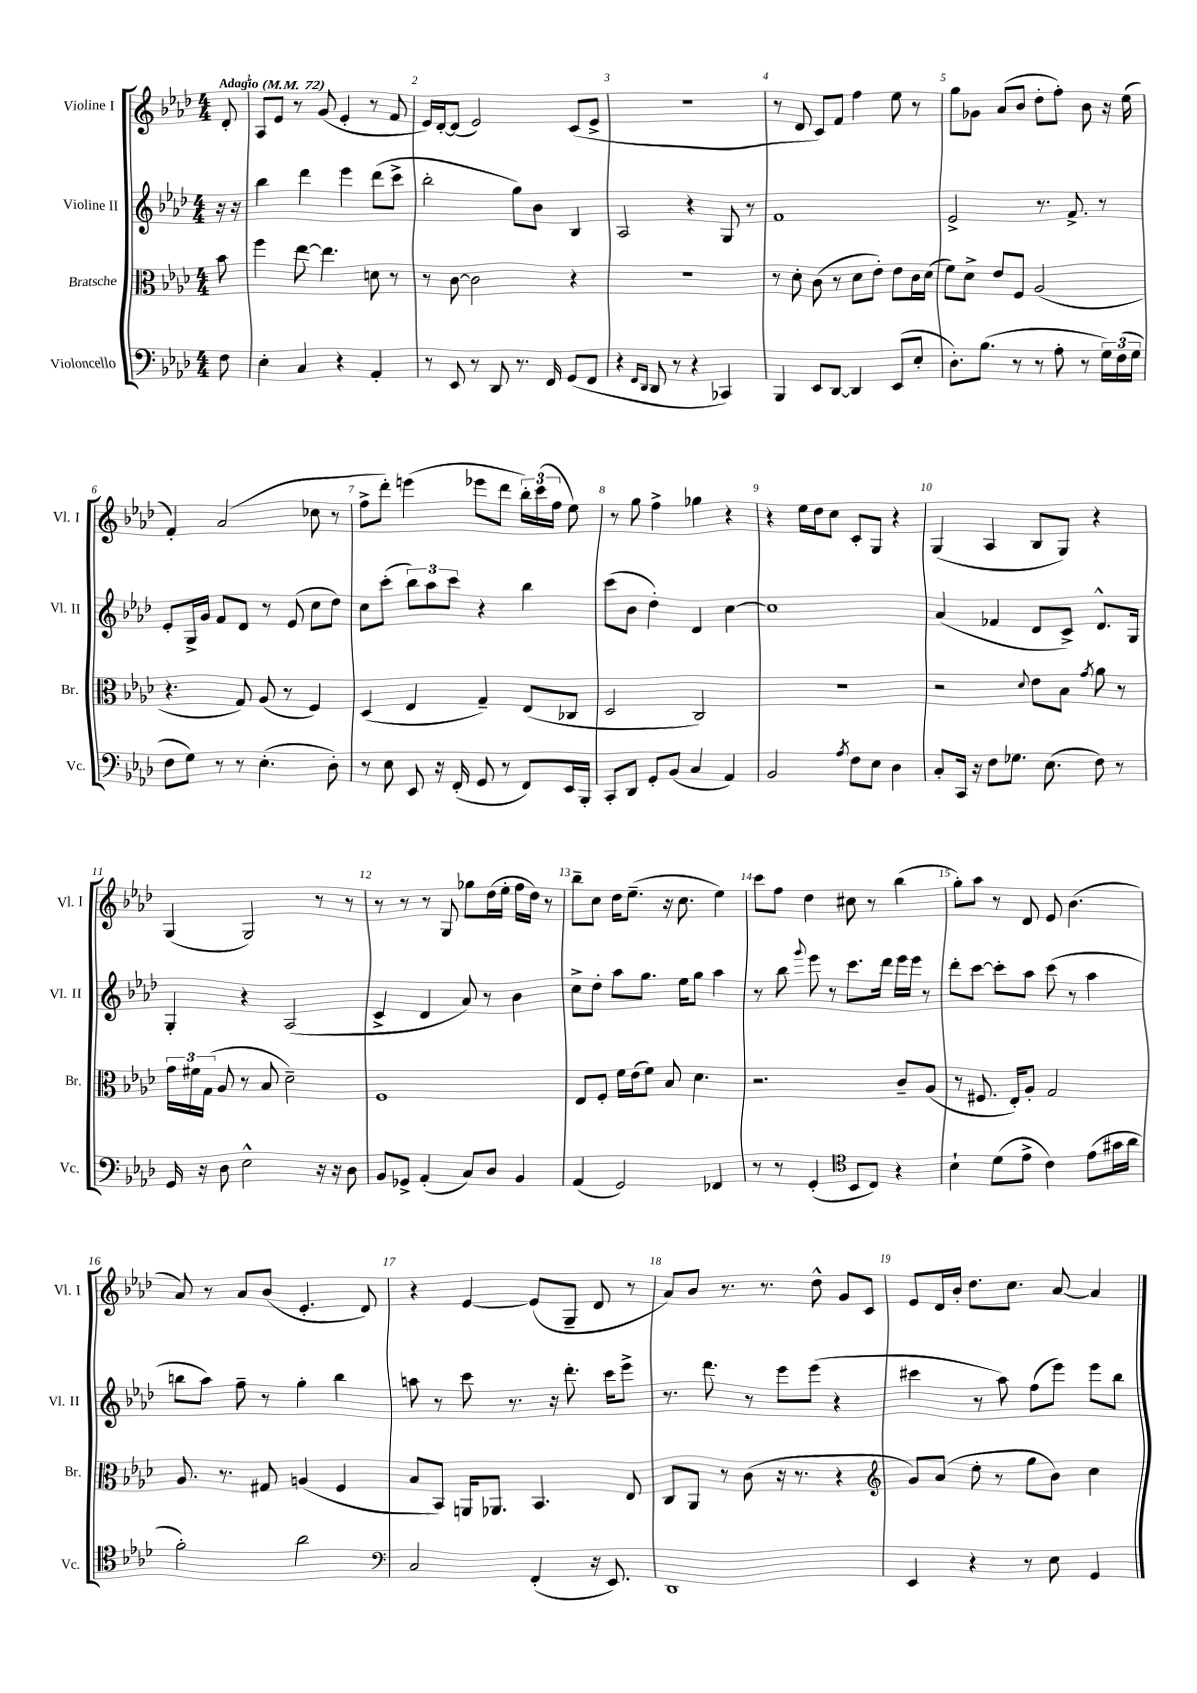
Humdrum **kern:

**kern	**kern	**kern	**kern
*staff4	*staff3	*staff2	*staff1
*clefF4	*clefC3	*clefG2	*clefG2
*k[b-e-a-d-]	*k[b-e-a-d-]	*k[b-e-a-d-]	*k[b-e-a-d-]
*M4/4	*M4/4	*M4/4	*M4/4
*MM72	*MM72	*MM72	*MM72
8F\	8b-\	16r	8d-'/
.	.	16r	.
=	=	=	=
4E-'\	4ff\	4bb-\	8A-/L
.	.	.	8e-/J
4C/	[8ee-\	4ddd-\	8r
.	4.ee-\]	.	(8g/
4r	.	4eee-\	4e-'/
4AA-'/	8d\	(8ddd-\L	8r
.	8r	8ccc^\J	8f/
=	=	=	=
8r	8r	2bb-'\	16e-/LL)
.	.	.	[16d-'/J
8EE-/	[8c\	.	(8d-/]J
8r	2c\]	.	2e-/)
8DD-/	.	.	.
8.r	.	8gg\L)	.
.	.	8b-\J	.
16FF/	.	.	.
(8GG/L	4r	4B-/	(8c/L
8FF/J	.	.	8e-^/J
=	=	=	=
4r	1r	2A-/	1r
16qqFF/LL	.	.	.
16qqDD-/JJ	.	.	.
8DD-/	.	.	.
8r	.	.	.
4r	.	4r	.
4CC-/)	.	8G/	.
.	.	8r	.
=	=	=	=
4BBB-/	8r	1f	8r
.	8d-'\	.	8d-/
8EE-/L	(8c\	.	8c/L)
[8DD-/J	8r	.	8f/J
4DD-/]	8d-\L	.	4ff\
.	8e-'\J)	.	.
(8EE-/L	8e-\L	.	8ee-\
8E-'/J	16c\L	.	8r
.	(16d-\JJ	.	.
=	=	=	=
8.D-'\L)	8f\L)	2e-^/	8gg\L
.	8d-^\J	.	8g-\J
(8.B-\J	.	.	.
.	8e-/L	.	(8a-/L
8r	8F/J	.	8b-/J
8r	(2A-/	8.r	8dd-'\L
8A-'\	.	.	8ff'\J)
.	.	8.f^/	.
8r	.	.	8b-\
24G\LL)	.	8r	16r
(24F\	.	.	.
.	.	.	(16ee-\
24G\JJ	.	.	.
=	=	=	=
8F\L	4.r	8e-'/L	4f'/)
8G\J)	.	16G^/L	.
.	.	16g/JJ	.
8r	.	8f/L	(2a-/
8r	8G/)	8d-/J	.
(4.E-'\	(8A-/	8r	.
.	8r	(8e-/	.
.	4F/)	8cc\L	8cc-\
8D-'\)	.	8dd-\J)	8r
=	=	=	=
8r	(4D-/	8cc\L	8ff^\L
8E-\	.	(8ccc'\J	8ddd-'\J)
8EE-/	4E-/	12bb-\L)	(4eee\
.	.	12aa-\	.
16r	.	.	.
.	.	12ccc\J	.
(16FF'/	.	.	.
8GG/	4G~/)	4r	8eee-\L
8r	.	.	8ddd-\J
8FF/L)	(8E-/L	4bb-\	24bb-'\LL)
.	.	.	(24ccc\
.	.	.	24ff\JJ
16EE-/L	8C-/J	.	8ee-\)
16BBB-'/JJ	.	.	.
=	=	=	=
8CC'/L	2D-/	(8ccc\L	8r
8DD-/J	.	8b-\J	8gg\
8GG'/L	.	4dd-'\)	4ff^\
(8BB-/J	.	.	.
4C/	2C/)	4d-/	4gg-\
4AA-/)	.	[4cc\	4r
=	=	=	=
2BB-/	1r	1cc]	4r
.	.	.	16ee-\LL
.	.	.	16dd-\J
.	.	.	8cc\J
8qA-/	.	.	.
8F\L	.	.	8c'/L
8E-\J	.	.	8G/J
4D-\	.	.	4r
=	=	=	=
8C'/L	2r	(4a-/	(4G/
16CC/Jk	.	.	.
16r	.	.	.
8F\L	.	4f-/	4A-/
8.G-\J	.	.	.
.	8qqd-/	.	.
.	8e-\L	8d-/L	8B-/L
(8.E-\	.	.	.
.	8B-\J	8c^/J)	8G/J)
.	8qg/	.	.
8F\)	8a-\	8.d-^^/L	4r
8r	8r	.	.
.	.	16G/Jk	.
=	=	=	=
16GG/	24g\LL	4G'/	(4G/
.	24f#\	.	.
16r	.	.	.
.	(24G\JJ	.	.
8D-\	8A-/	.	.
2E-^^\	8r	4r	2G/)
.	8B-/	.	.
.	2d-~\)	(2A-/	.
16r	.	.	8r
16r	.	.	.
8D-\	.	.	8r
=	=	=	=
8BB-/L	1F	4c^/	8r
8GG-^/J	.	.	8r
(4AA-'/	.	4d-/	8r
.	.	.	8G/
8C/L)	.	8a-/)	8gg-\L
8D-/J	.	8r	(16dd-\L
.	.	.	16ee-'\JJ
4BB-/	.	4b-\	16ff\LL
.	.	.	16dd-\JJ)
.	.	.	8r
=	=	=	=
(4AA-/	8E-/L	8cc^\L	8bb-~\L
.	8F'/J	8dd-'\J	8cc\J
2GG/)	16f\LL	8aa-\L	16dd-\LK
.	(16e-\J	.	(8.ee-~\J
.	8f\J)	8.gg\J	.
.	8B-/	.	16r
.	.	16ee-\LK	8.cc\
.	4.d-\	8gg\J	.
4FF-/	.	4aa-\	4ee-\)
=	=	=	=
8r	2.r	8r	8ccc\L
8r	.	8bb-\	8ff\J
.	.	8qqggg/	.
(4GG'/	.	8eee-\	4dd-\
.	.	8r	.
*clefC4	*	*	*
8BB-/L	.	8.ccc\L	8cc#\
8C/J)	.	.	8r
.	.	16ddd-\Jk	.
4r	8c~/L	16eee-\LL	(4bb-\
.	.	16eee-\JJ	.
.	(8A-/J	8r	.
=	=	=	=
4B-`\	8r	8ddd-'\L	8gg'\L)
.	8.F#/	[8ccc\J	8aa-\J
(8d-\L	.	8ccc'\]L	8r
.	16E-'/LK)	.	.
8e-^\J	8A-'/J	8aa-\J	8d-/
4c\)	2G/	(8ccc\	8e-/
.	.	8r	(4.b-\
(8e-\L	.	4aa-\	.
16g#\L	.	.	.
16a-\JJ	.	.	.
=	=	=	=
2f'\)	8.A-/	8bb\L	8a-/)
.	.	8aa-\J)	8r
.	8.r	.	.
.	.	8ff~\	8a-/L
.	8G#/	8r	(8b-/J
2a-\	(4A/	4gg'\	4.e-'/
.	4F/	4bb\	.
.	.	.	8d-/)
=	=	=	=
*clefF4	*	*	*
2C/	8B-/L	8aa\	4r
.	8BB-/J)	8r	.
.	16AA/LK	8ccc\	[4e-/
.	8.AA-/J	.	.
.	.	8.r	.
(4FF'/	4.BB-/	.	(8e-/]L
.	.	16r	.
.	.	8.ddd-'\	8G~/J
16r	.	.	8d-/
8.EE-/)	.	16ccc\LK	.
.	8E-/	8eee-^\J	8r
=	=	=	=
1DD-	8C/L	8.r	8a-/L)
.	8AA-/J	.	8b-/J
.	.	8.ddd-\	.
.	8r	.	8.r
.	(8c\	8r	.
.	.	.	8.r
.	16r	8eee-\L	.
.	8.r	.	.
.	.	(8eee-\J	8dd-^^\
.	4r	4r	8g/L
.	.	.	8c/J
=	=	=	=
*	*clefG2	*	*
4EE-/	8g/L)	4ccc#\	8e-/L
.	(8a-/J	.	16d-/L
.	.	.	16b-'/JJ
4r	8ee-'\	8r	8.dd-\L
.	8r	8aa-\)	.
.	.	.	8.cc\J
8r	8gg\L	(8ff\L	.
8E-\	8b-\J)	8eee-\J)	[8a-/
4GG/	4cc\	8eee-\L	4a-/]
.	.	8bb-\J	.
==	==	==	==
*-	*-	*-	*-
